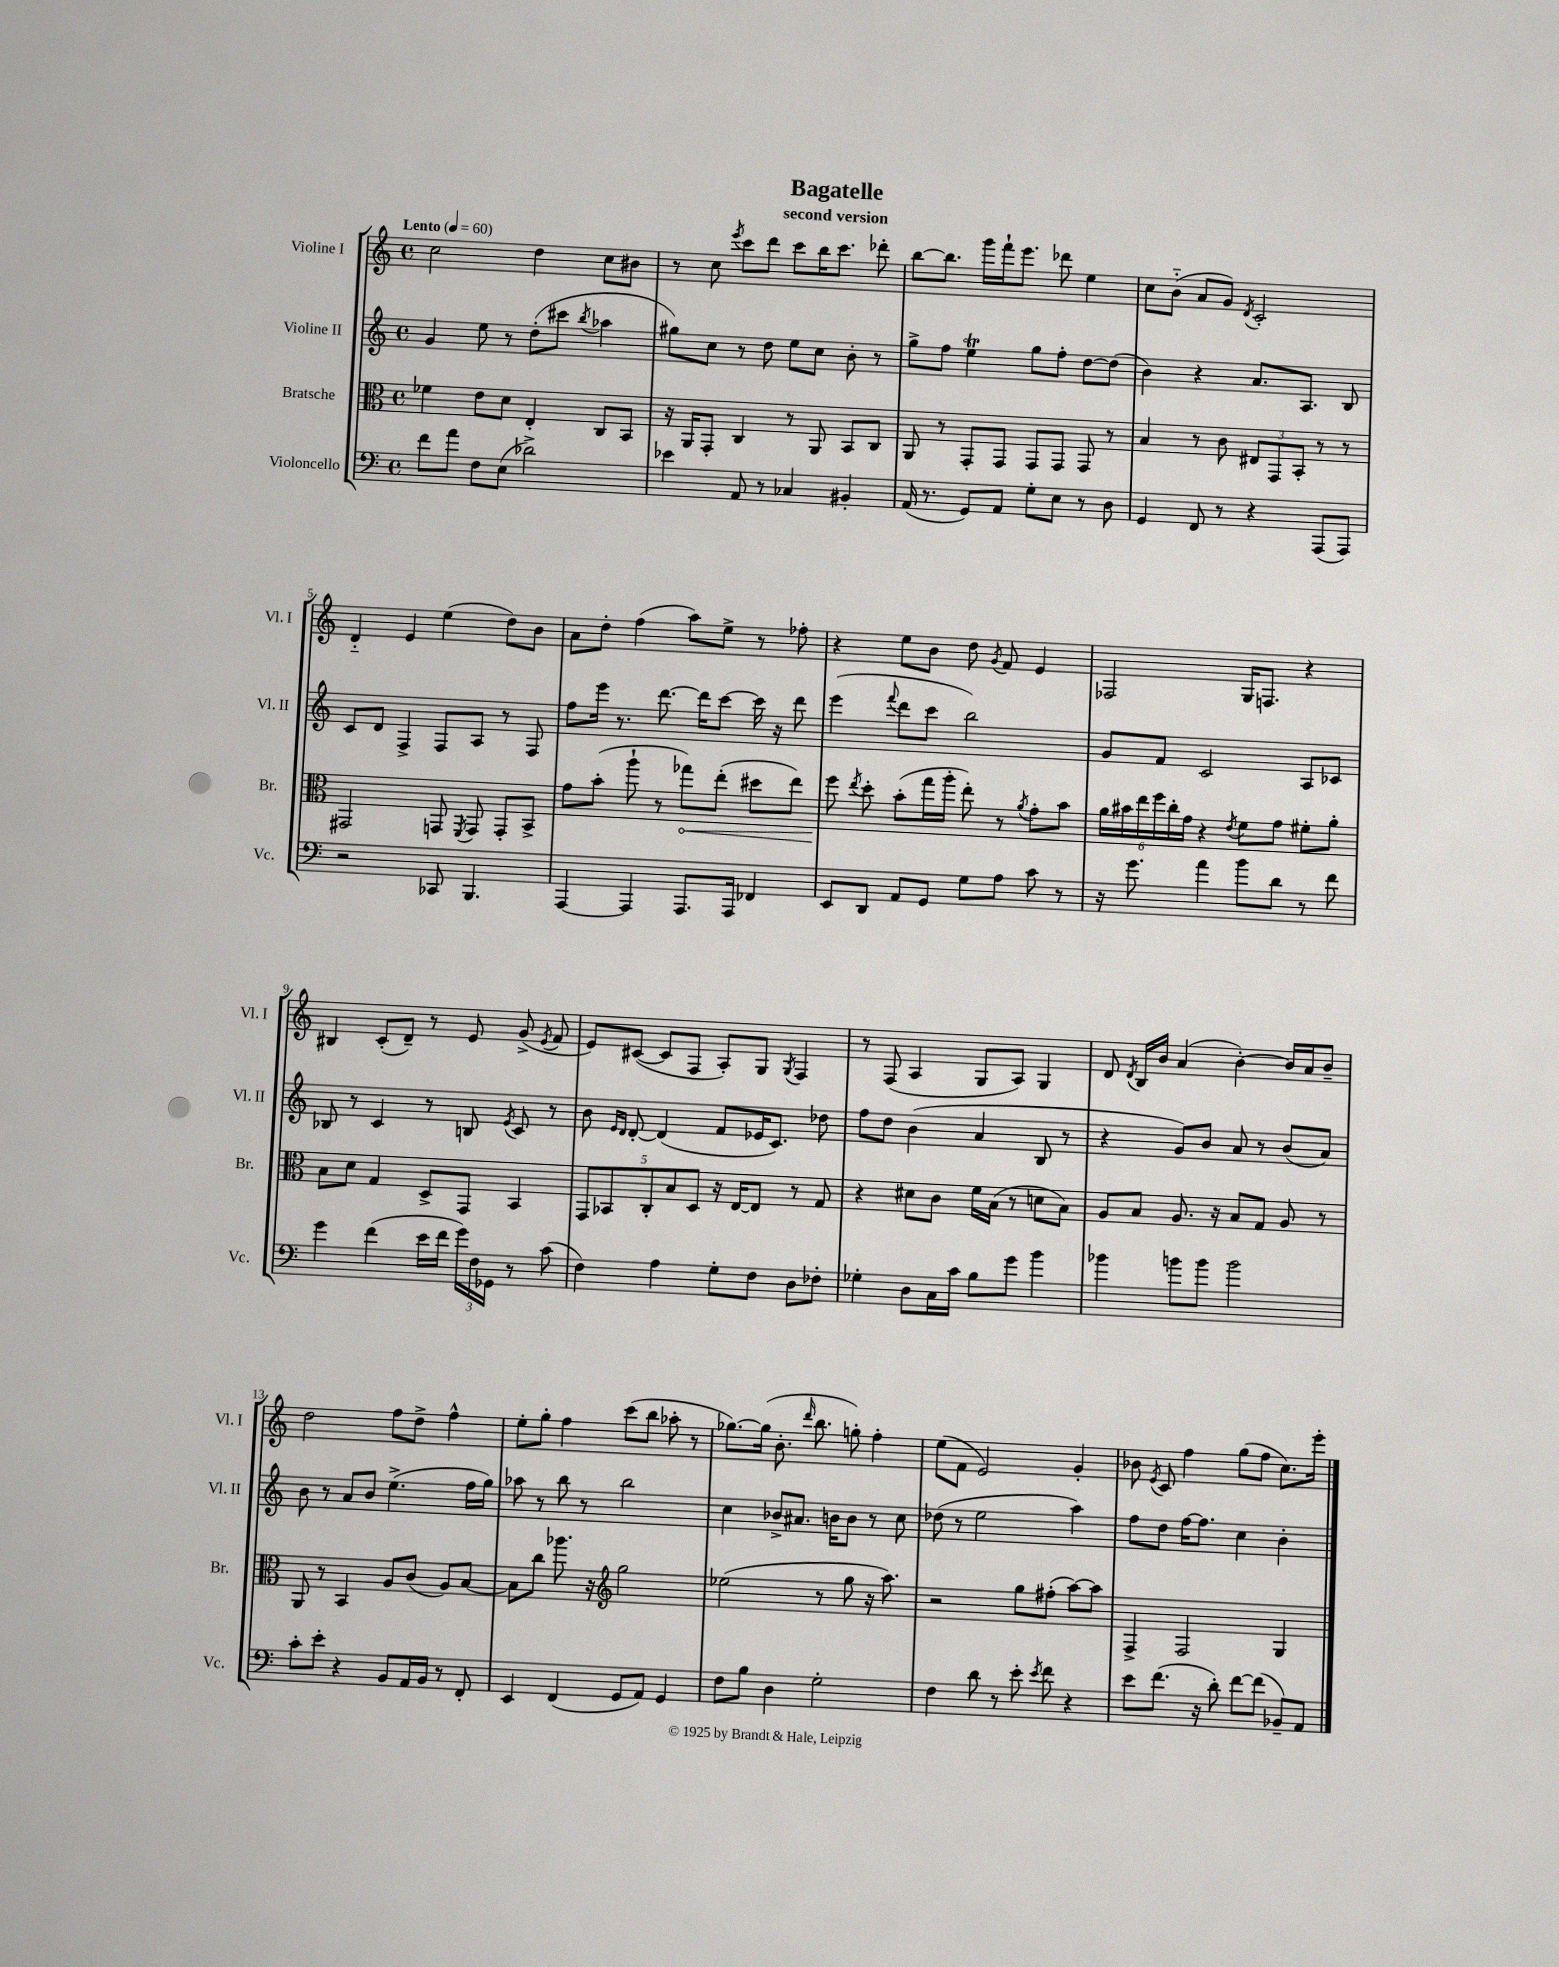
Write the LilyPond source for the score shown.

\header { title = "Bagatelle" subtitle = "second version" }
<<
\new StaffGroup <<
\new Staff = "s0" \with { instrumentName = "Violine I" shortInstrumentName = "Vl. I" } {
    \clef treble \key c \major \defaultTimeSignature \time 4/4 \tempo "Lento" 4 = 60
    \autoBeamOff c''2 d''4 c''8[ bis'8] |
    r8 c''8 \acciaccatura { e'''8 } c'''8[ d'''8] c'''8[ b''16 c'''8.] des'''8-. |
    b''8[~ b''8.] g'''16[ f'''16-! e'''8.] des'''8 e''4 |
    c''8[ b'8]-_( a'8[ g'8]) \acciaccatura { d'8 } c'2-. |
    d'4-_ e'4 e''4( d''8[) b'8] |
    a'8[ d''8]-. f''4( a''8[) e''8]-> r8 fes''8-. |
    r4 e''8[ b'8] d''8 \acciaccatura { g'8 } f'8 e'4 |
    fes2 g16[ f8.] r4 |
    bis4 c'8[-.( d'8]--) r8 e'8 g'8->( \acciaccatura { e'8 } f'8 |
    e'8[) cis'8]~( cis'8[ f8] a8[-.) g8] \acciaccatura { g8 } f4 |
    r8 f8( a4 g8[ a8]) g4 |
    d'8 \acciaccatura { d'8 } b16[ b'16] a'4( b'4~-.) b'16[ a'16 b'8]-- |
    d''2 f''8[ d''8]-> f''4-^ |
    e''8[-. g''8]-. f''4 c'''8[( b''8] aes''8-. r8 |
    ges''8.[~) ges''16]( b'8.-. \grace { d'''16 } b''8. g''8-.) f''4-. |
    e''8[( f'8] e'2) g'4-. |
    bes'8 \acciaccatura { e'8 } c'8 f''4 g''8[( f''8] c''8.[) e'''16]-. \bar "|." |
}
\new Staff = "s1" \with { instrumentName = "Violine II" shortInstrumentName = "Vl. II" } {
    \clef treble \key c \major \defaultTimeSignature \time 4/4
    \autoBeamOff g'4 e''8 r8 d''8[-.( cis'''8] \acciaccatura { b''8 } aes''4 |
    gis''8[) c''8] r8 d''8 e''8[ c''8] b'8-. r8 |
    g''8[-> f''8] e''4\trill g''8[ f''8]-. d''8[~ d''8]( |
    b'4) r4 a'8.[ a8.] b8 |
    c'8[ d'8] f4-> f8[ a8] r8 f8 |
    f''8[ e'''16] r8. d'''8.~ d'''16[ c'''8]~ c'''16 r16 d'''8 |
    e'''4( \appoggiatura { f'''8 } d'''8[ c'''8] b''2) |
    g'8[ f'8] c'2 a8[ ces'8] |
    bes8 r8 c'4 r8 b8 \acciaccatura { e'8 } c'8 r8 |
    b'8 \grace { e'16[ d'16] } d'8~-. d'4( f'8[ ees'16 c'8.]) des''8 |
    f''8[ d''8] b'4( a'4 b8 r8 |
    r4 g'8[) b'8] a'8 r8 b'8[( a'8]) |
    b'8 r8 a'8[ b'8] e''4.->( f''16[ g''16]) |
    aes''8 r8 b''8 r8 b''2 |
    c''4 bes'8[-> ais'8.] b'16[ b'8] r8 c''8 |
    des''8( r8 e''2 a''4) |
    f''8[ d''8] f''16[~ f''8.] c''4 b'4-. \bar "|." |
}
\new Staff = "s2" \with { instrumentName = "Bratsche" shortInstrumentName = "Br." } {
    \clef alto \key c \major \defaultTimeSignature \time 4/4
    \autoBeamOff fes'4 e'8[ d'8] e4-. c8[ b,8] |
    r16 a,16[ g,8]-. c4 r8 a,8 b,8[ c8] |
    a,8 r8 g,8[-. g,8] g,8[ g,8] g,8 r8 |
    b4 r8 c'8 \tuplet 3/2 { eis8[ g,8 b,8]-. } r8 r8 |
    gis,2 g,8 \acciaccatura { f,8 } g,8 g,8[-. b,8]-> |
    g'8[ b'8]-.( a''8-! r8 \once \override Hairpin.circled-tip = ##t ges''8[\<) e''8]-.( dis''8[ e''8]) |
    f''8\! \acciaccatura { e''8 } d''8-. b'8[-.( g''16 a''16]-. e''8-.) r8 \acciaccatura { a'8 } g'8[-. b'8] |
    \tuplet 6/4 { a'16[ bis'16 e''16 f''16 c''16-. g'16] } r4 \acciaccatura { e'8 } f'8[ g'8] fis'8[-. a'8]-. |
    b8[ d'8] g4 d8[-> g,8] b,4 |
    \tuplet 5/4 { g,8[ bes,8 c8-. b8 d8] } r16 e16[~ e8] r8 g8 |
    r4 dis'8[ c'8] f'16[ b16]( r8 d'8[ b8]) |
    a8[ b8] a8. r16 b8[ g8] a8 r8 |
    a,8 r8 b,4 a8[ c'8]( a8[) b8]~ |
    b8[ c''8] aes''8. r16 \clef treble g''2 |
    ees''2( r8 g''8 r16 a''8.) |
    r2 g''8[ fis''8]-.( a''8[~) a''8] |
    f4-> f2 g4 \bar "|." |
}
\new Staff = "s3" \with { instrumentName = "Violoncello" shortInstrumentName = "Vc." } {
    \clef bass \key c \major \defaultTimeSignature \time 4/4
    \autoBeamOff f'8[ a'8] f8[ e8]( des'2->) |
    ees'4 a,8 r8 ces4 bis,4-. |
    a,16( r8. g,8[) a,8] g8[-. e8] r8 d8 |
    g,4 f,8 r8 r4 a,,8[( a,,8]) |
    r2 ces,8 b,,4. |
    a,,4~ a,,4 a,,8.[ a,,16] fes,4 |
    e,8[ d,8] a,8[ g,8] g8[ a8] c'8 r8 |
    r16 g'8. a'4 b'8[ d'8] r8 f'8 |
    g'4 f'4( e'16[ f'16] \tuplet 3/2 { g'16[) f16 ges,16] } r8 c'8( |
    f4) a4 g8[-. f8] d8[ fes8]-. |
    ges4-. d8[ c16 c'16] b8[ g'8] b'4 |
    bes'4 b'8[ b'8] b'2 |
    c'8[-. e'8]-. r4 b,8[ a,16 b,16] r8 f,8-. |
    e,4 f,4( g,8[ a,8]) g,4 |
    f8[ b8] d4 g2-. |
    f4 d'8 r8 e'8-. \acciaccatura { e'8 } f'8 r4 |
    e'8[ f'8.]( r16 d'8-.) f'8[~ f'8]( bes,8[--) a,8] \bar "|." |
}
>>
>>
